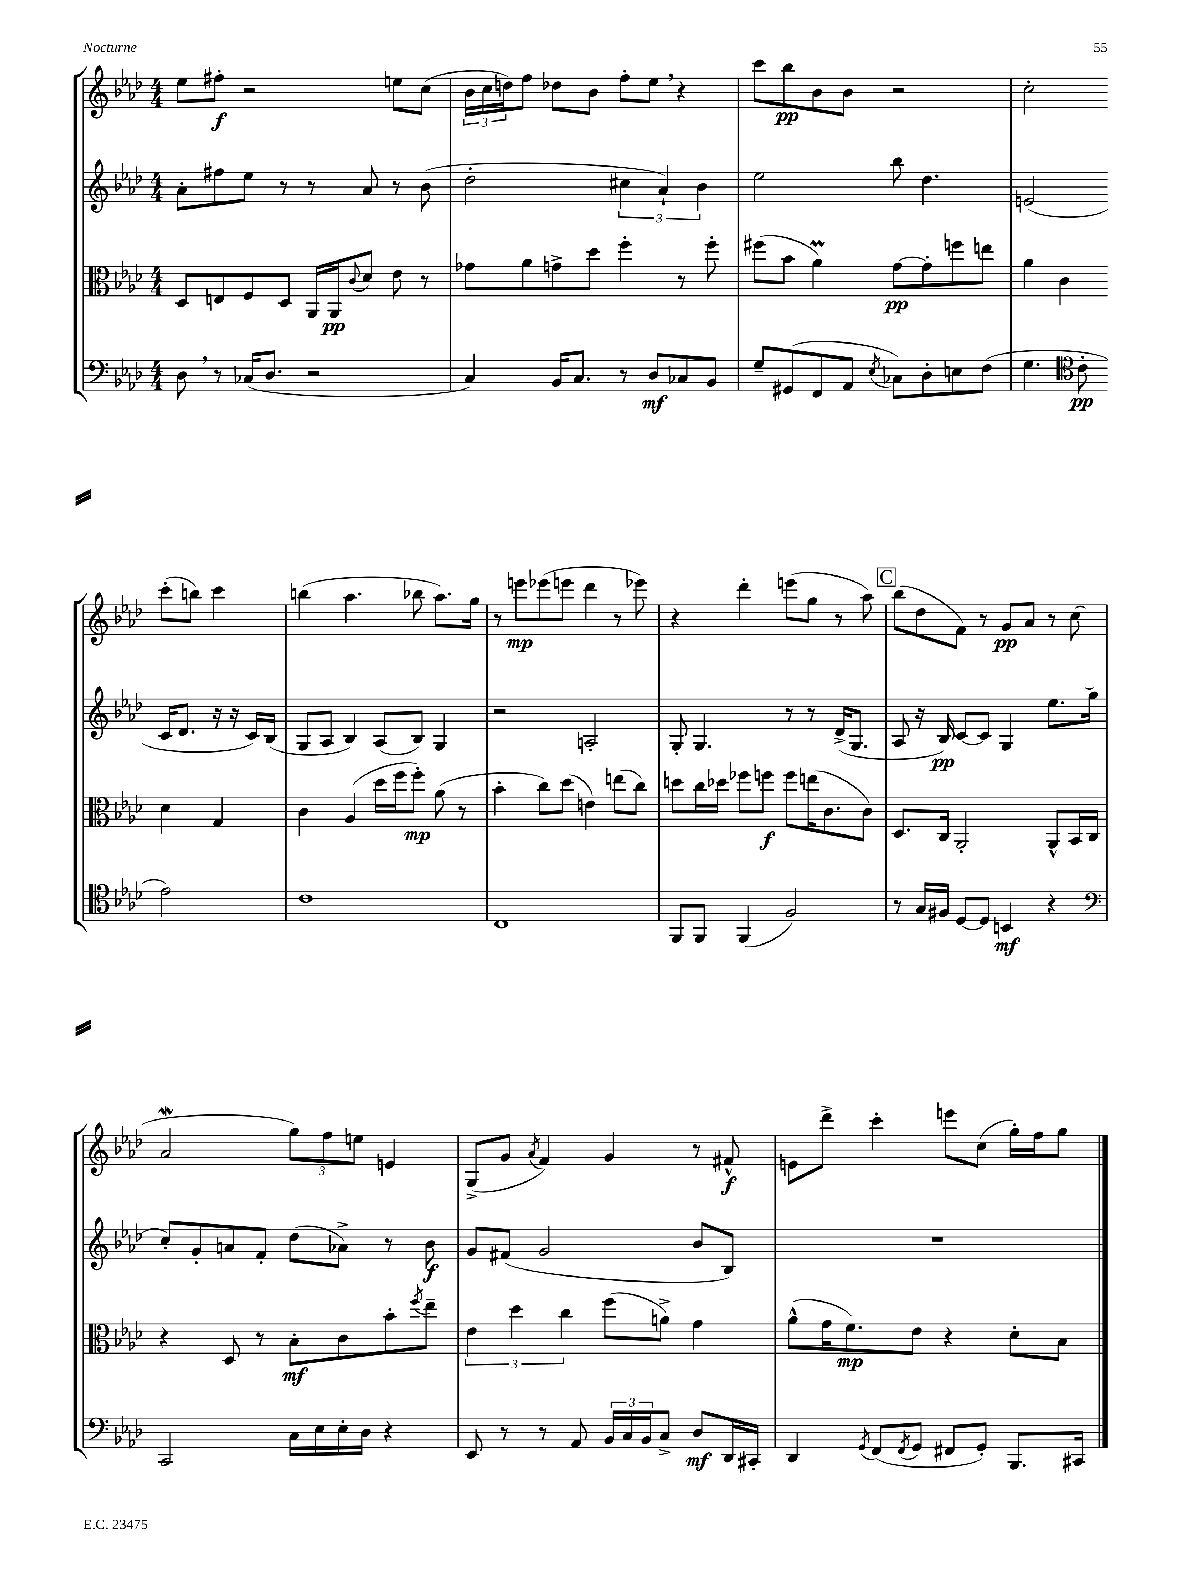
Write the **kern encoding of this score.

**kern	**dynam	**kern	**dynam	**kern	**dynam	**kern	**dynam
*part4	*part4	*part3	*part3	*part2	*part2	*part1	*part1
*staff4	*staff4	*staff3	*staff3	*staff2	*staff2	*staff1	*staff1
*clefF4	*	*clefC3	*	*clefG2	*	*clefG2	*
*k[b-e-a-d-]	*	*k[b-e-a-d-]	*	*k[b-e-a-d-]	*	*k[b-e-a-d-]	*
*M4/4	*	*M4/4	*	*M4/4	*	*M4/4	*
=14	=14	=14	=14	=14	=14	=14	=14
8D-,\	.	8D-/L	.	8a-'\L	.	8ee-\L	.
8r	.	8En/	.	8ff#X\	.	8ff#X'\J	f
(16C-X/KL	.	8F/	.	8ee-\J	.	2r	.
8.D-/J	.	.	.	.	.	.	.
.	.	8D-/J	.	8r	.	.	.
2r	.	16AA-/LL	.	8r	.	.	.
.	.	16AA-/J	pp	.	.	.	.
.	.	8qqc/	.	.	.	.	.
.	.	8d-/J	.	8a-/	.	.	.
.	.	8e-\	.	8r	.	8een\L	.
.	.	8r	.	(8b-\	.	(8cc\J	.
=15	=15	=15	=15	=15	=15	=15	=15
4C/)	.	8g-X\L	.	2dd-'\	.	24b-\LL	.
.	.	.	.	.	.	24cc\	.
.	.	.	.	.	.	24ddn\J)	.
.	.	8a-\	.	.	.	8ff\J	.
16BB-/KL	.	8gn^\	.	.	.	8dd-X\L	.
8.C/J	.	.	.	.	.	.	.
.	.	8dd-\J	.	.	.	8b-\J	.
8r	.	4ff'\	.	6cc#X\	.	8ff'\L	.
8D-/L	mf	.	.	.	.	8ee-,\J	.
.	.	.	.	6a-`/)	.	.	.
8C-X/	.	8r	.	.	.	4r	.
.	.	.	.	6b-\	.	.	.
8BB-/J	.	8ff'\	.	.	.	.	.
=16	=16	=16	=16	=16	=16	=16	=16
8G~/L	.	(8ff#X\L	.	2ee-\	.	8ccc\L	.
(8GG#X/	.	8b-\J	.	.	.	8bb-\	pp
8FF/	.	4a-M\)	.	.	.	8b-\	.
8AA-/J	.	.	.	.	.	8b-\J	.
8qE-/	.	.	.	.	.	.	.
8C-X\L)	.	[8g\L	pp	8bb-\	.	2r	.
8D-'\	.	8g'\]	.	4.dd-\	.	.	.
8En\	.	8ffn\	.	.	.	.	.
(8F\J	.	8een\J	.	.	.	.	.
=17	=17	=17	=17	=17	=17	=17	=17
4.G\	.	4a-\	.	(2en/	.	2cc'\	.
.	.	4c\	.	.	.	.	.
*clefC4	*	*	*	*	*	*	*
8c'\	pp	.	.	.	.	.	.
2e-\)	.	4d-\	.	16c/KL	.	(8ccc'\L	.
.	.	.	.	8.d-/J	.	.	.
.	.	.	.	.	.	8bbn\J)	.
.	.	4G/	.	16r	.	4ccc\	.
.	.	.	.	16r	.	.	.
.	.	.	.	16c/LL)	.	.	.
.	.	.	.	(16B-/JJ	.	.	.
!!LO:LB:g=z
=18	=18	=18	=18	=18	=18	=18	=18
1c	.	4c\	.	8G/L	.	(4bbn\	.
.	.	.	.	8A-/J	.	.	.
.	.	(4A-/	.	4B-/)	.	4.aa-\	.
.	.	16dd-\LL	.	(8A-/L	.	.	.
.	.	16ff\J	.	.	.	.	.
.	.	8ff'\J)	mp	8B-/J)	.	8bb-X\	.
.	.	(8a-\	.	4G/	.	8.aa-\L)	.
.	.	8r	.	.	.	.	.
.	.	.	.	.	.	16gg\Jk	.
=19	=19	=19	=19	=19	=19	=19	=19
1C	.	4b-'\	.	2r	.	8r	.
.	.	.	.	.	.	8eeen\L	mp
.	.	8cc\L)	.	.	.	(8eee-X\	.
.	.	(8dd-\J	.	.	.	8eeen\J	.
.	.	4en\)	.	2An'/	.	4ddd-\	.
.	.	(8een\L	.	.	.	8r	.
.	.	8cc\J)	.	.	.	8eee-X\)	.
=20	=20	=20	=20	=20	=20	=20	=20
8FF/L	.	8ddn\L	.	8G'/	.	4r	.
8FF/J	.	16cc\L	.	4.G/	.	.	.
.	.	16dd-X\JJ	.	.	.	.	.
(4FF/	.	8ff-X\L	.	.	.	4ddd-'\	.
.	.	8ffn\J	f	.	.	.	.
2F/)	.	8ff\L	.	8r	.	(8eeen\L	.
.	.	(16een\K	.	8r	.	8gg\J	.
.	.	8.c\	.	.	.	.	.
.	.	.	.	(16d-^/KL	.	8r	.
.	.	.	.	8.G/J	.	.	.
.	.	8c\J)	.	.	.	8aa-\)	.
!!LO:REH:place=s1:t=C
=21	=21	=21	=21	=21	=21	=21	=21
8r	.	8.D-/L	.	8A-/	.	(8bb-\L	.
16G/LL	.	.	.	16r	.	8dd-\	.
16F#X/JJ	.	16C/Jk	.	16B-/)	pp	.	.
[8D-/L	.	2AA-'/	.	[8c/L	.	8f\J)	.
8D-/J]	.	.	.	8c/J]	.	8r	.
4BBn/	mf	.	.	4G/	.	8g/L	pp
.	.	.	.	.	.	8a-/J	.
4r	.	8AA-^^/L	.	8.ee-\L	.	8r	.
.	.	16BB-/L	.	.	.	(8cc\	.
.	.	16C/JJ	.	(16gg\Jk	.	.	.
!!LO:LB:g=z
=22	=22	=22	=22	=22	=22	=22	=22
*clefF4	*	*	*	*	*	*	*
2CC/	.	4r	.	8cc'/L)	.	2a-w/	.
.	.	.	.	8g'/	.	.	.
.	.	8D-/	.	8an/	.	.	.
.	.	8r	.	8f'/J	.	.	.
16C\LL	.	8B-'\L	mf	(8dd-\L	.	12gg\L)	.
16E-\	.	.	.	.	.	.	.
.	.	.	.	.	.	12ff\	.
16E-'\	.	8c\	.	8a-X^\J)	.	.	.
.	.	.	.	.	.	12een\J	.
16D-\JJ	.	.	.	.	.	.	.
4r	.	8b-'\	.	8r	.	4en/	.
.	.	8qff/	.	.	.	.	.
.	.	8ee-~\J	.	8b-\	f	.	.
=23	=23	=23	=23	=23	=23	=23	=23
8EE-/	.	6e-\	.	8g/L	.	(8G^/L	.
8r	.	.	.	(8f#X/J	.	8g/J	.
.	.	6dd-\	.	.	.	.	.
.	.	.	.	.	.	8qa-/	.
8r	.	.	.	2g/	.	4f/)	.
.	.	6cc\	.	.	.	.	.
8AA-/	.	.	.	.	.	.	.
24BB-/LL	.	(8ff\L	.	.	.	4g/	.
24C/	.	.	.	.	.	.	.
24BB-/J	.	.	.	.	.	.	.
8C^/J	.	8an^\J)	.	.	.	.	.
8D-/L	mf	4g\	.	8b-/L	.	8r	.
16DD-/L	.	.	.	8B-/J)	.	8f#X^^/	f
16CC#X'/JJ	.	.	.	.	.	.	.
=24	=24	=24	=24	=24	=24	=24	=24
4DD-/	.	(8a-^^\L	.	1r	.	8en\L	.
.	.	16g\K	.	.	.	8ddd-^\J	.
.	.	8.f\)	mp	.	.	.	.
8qGG/	.	.	.	.	.	.	.
(8FF/L	.	.	.	.	.	4ccc'\	.
8qFF/	.	.	.	.	.	.	.
8GG/J	.	8e-\J	.	.	.	.	.
8FF#X/L	.	4r	.	.	.	8eeen\L	.
8GG'/J)	.	.	.	.	.	(8cc\J	.
8.BBB-/L	.	8d-'\L	.	.	.	16gg'\LL)	.
.	.	.	.	.	.	16ff\J	.
.	.	8B-\J	.	.	.	8gg\J	.
16CC#X/Jk	.	.	.	.	.	.	.
==	==	==	==	==	==	==	==
*-	*-	*-	*-	*-	*-	*-	*-
